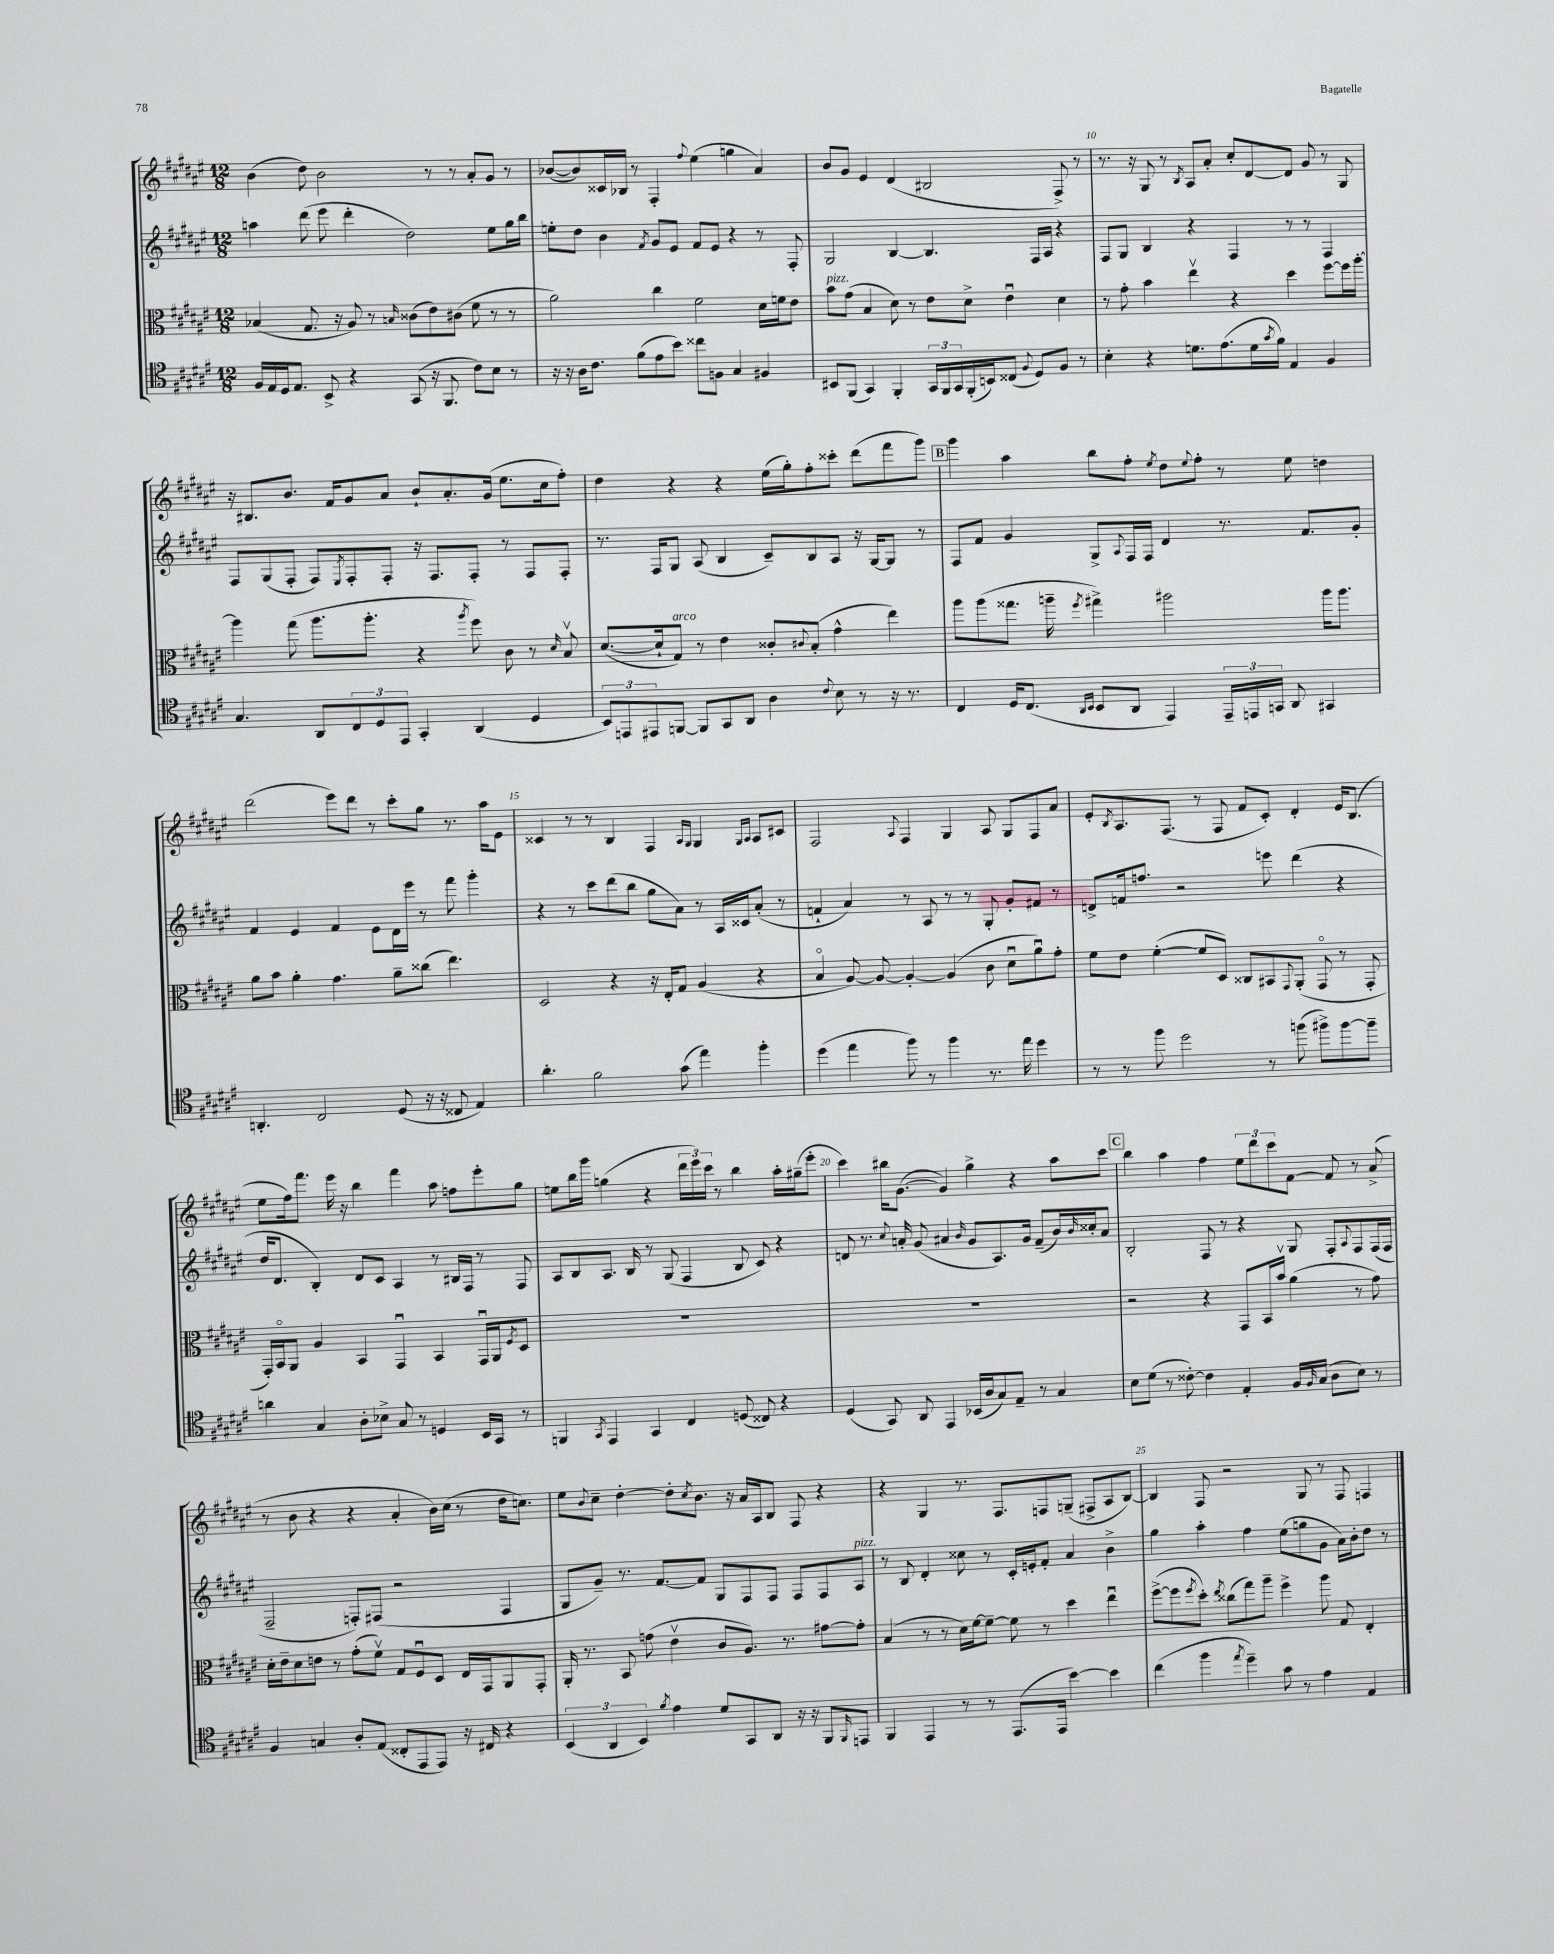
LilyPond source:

<<
\new StaffGroup <<
\new Staff = "s0" {
    \clef treble \key fis \major \numericTimeSignature \time 12/8
    b'4( dis''8) b'2 r8 r8 ais'8-. gis'8 r8 |
    bes'8~( bes'8) cisis'16 bes16 r8 fis4-. \appoggiatura { fis''8 } eis''4( g''4 ais'4) |
    b'8 gis'8 eis'4 dis'4( bis2 fis8->) r8 |
    r8. r16 gis8 r8 \acciaccatura { b8 } ais8 ais'8-. cis''8-. dis'8~ dis'8 gis'8 r8 gis8 |
    r16 bis8. b'8. fis'16 gis'8 ais'8 b'8-! ais'8.-. gis'16( eis''8. cis''16 fis''8-.) |
    dis''4 r4 r4 eis''16( gis''16-.) fis''8-. cisis'''8-. dis'''8( fis'''8 gis'''8) |
    \mark \markup { \box "B" } gis'''4 ais''4 b''8 fis''8-. \acciaccatura { eis''8 } dis''8 \appoggiatura { eis''8 } fis''8-. r8 eis''8 d''4 |
    dis'''2( eis'''8) dis'''8 r8 cis'''8-. gis''8 r8. ais''16 eis'8 |
    cisis'4 r8 r8 b4 fis4 \grace { ais16 gis16 } gis4 \grace { gis16 ais16 } ais8 cis'8 |
    fis2 \appoggiatura { ais8 } fis4 gis4 ais8 gis8 fis8 ais'8 |
    eis'8-. \acciaccatura { b8 } ais8. fis8.( r8 fis8 fis'8 cis'8-.) dis'4-. eis'16 b8.( |
    eis''8 fis''16) fis'''8. eis'''16 r16 b''4 fis'''4 ais''8 f''8 eis'''8-. gis''8 |
    e''8 b''16 gis'''16 g''4( r4 \tuplet 3/2 { dis'''16 eis'''16) cis'''16 } r8 b''4 ais''16-. gis''16--( eis'''8-. |
    cis'''4) bis''16 gis'8.~( gis'4) gis''4-> r4 ais''8 cis'''8 |
    \mark \markup { \box "C" } b''4 ais''4 fis''4 \tuplet 3/2 { eis''8 dis'''8 cis'''8 } fis'8~ fis'8 r8 ais'8->( |
    r8 b'8 r4 r4 ais'4-. b'16) cis''16( r8 dis''16 c''8.) |
    eis''8 \appoggiatura { b'8 } cis''8-- dis''4~-. dis''8-. \acciaccatura { cis''8 } b'8. r16 ais'16 ais16 b8 fis8 r4 |
    r4 gis4 r8. fis8. f8 g8--( fis8-> ais8 b8~) |
    b4 fis8 r2 gis8 r8 fis8 f4 \bar "|." |
}
\new Staff = "s1" {
    \clef treble \key fis \major \numericTimeSignature \time 12/8
    a''4 dis'''8( eis'''8 dis'''4-. dis''2) eis''8 gis''16 b''16 |
    e''8-. dis''8 b'4 \acciaccatura { fis'8 } gis'8 eis'8 fis'8 eis'8 r4 r8 fis8-. |
    gis2 b4~ b4. fis16 ais16 r4 |
    fis8 gis8 b4 r4 fis4 r8 r8 fis4 |
    fis8 gis8( fis8-. fis8) \acciaccatura { eis8 } fis8-. fis8-. r16 fis8. fis8-. r8 fis8 fis8-. |
    r8. fis16 gis8 ais8( b4 cis'8--) b8 ais8 r16 gis16~ gis8 r8 |
    \mark \markup { \box "B" } fis8 fis'8 gis'4 gis8-> \appoggiatura { ais8 } fis16 fis16 dis'4 r8. fis'8. gis'8-. |
    fis'4 eis'4 fis'4 eis'8 dis'16 eis'''16 r8 fis'''8 gis'''4-. |
    r4 r8 cis'''8 dis'''8( b''8 gis''8 ais'8) r8 ais16 cisis'16 ais'8-.( r8 |
    f'4-! ais'4) r8 ais8 r8 r8 gis8-. gis'8-. fis'8 r8 |
    d'8-> f'16 f''8. r2 e'''8 dis'''4( r4 |
    dis''16 dis'8. b4-.) dis'8 cis'8 ais4 r8 bis16 fis16 r8 fis8 |
    ais8 b8 ais8. b16 r8 gis8( fis4 b8 cis'8) r4 |
    d'8 r8. \appoggiatura { cis''8 } a'16-. gis'8( ais'4 \grace { b'16 } gis'8 ais8.) gis'16 fis'8--( b'16) \grace { b'16 } cisis''16-. ais'8 |
    \mark \markup { \box "C" } b2-. fis8 r8 r4 gis8 fis8-. \appoggiatura { ais8 } fis8 fis16( fis16 |
    fis2-- f8-.) fis8( r2 fis4 |
    gis8 gis'8--) r8. fis'8.~ fis'8 gis8 fis8 fis8 fis8 fis8 ais8^\markup { \italic "pizz." } |
    r8 b8 dis'4-. cisis''8 r8 cis'16-. e'16-. fis'8-. ais'4 b'4-> |
    gis''4 ais''4-. fis''4 eis''8( g''8 gis'8 ais'16) b'16-. dis''8 r8 \bar "|." |
}
\new Staff = "s2" {
    \clef alto \key fis \major \numericTimeSignature \time 12/8
    bes4( gis8. r16 ais8) r8 \grace { b16 } cisis'8( eis'8) cis'8( fis'8 r8 r8 |
    ais'2) cis''4 fis'2 dis'16 f'16 eis'8 |
    b'8^\markup { \italic "pizz." } gis'8( b4 dis'8) r8 eis'8 dis'8-> eis'4\downbow dis'4 |
    r8 gis'8-. b'4 eis''4\upbow r4 dis''4 fis''8~ fis''16 ais''16~-. |
    ais''4 gis''8( ais''8. ais''8.-. r4 \acciaccatura { ais''8 } fis''8) cis'8 r8 \grace { dis'16 } b8\upbow |
    dis'8.~( dis'16-! gis8^\markup { \italic "arco" }) r8 eis'4 cisis'8-. \appoggiatura { cis'8 } b8-.( gis'4-^ eis''4) |
    \mark \markup { \box "B" } ais''8 ais''8( gisis''8. a''16-- \acciaccatura { fis''8 } gis''4->) ais''2 ais''16 ais''8. |
    ais'8 b'8 ais'4-. gis'4. ais'8-- cisis''8( eis''4.) |
    dis2 r4 r16 eis16-. gis8 ais4( r4 |
    b4\flageolet ais8~) ais8~ ais4~-. ais4( cis'8 dis'8\downbow ais'8\downbow) gis'8-. |
    fis'8 eis'8 fis'4~-.( fis'8 dis8) cisis8 bis,8 \appoggiatura { gis,8 } ais,8-.( gis,8\flageolet r8 gis,8-. |
    gis,16-.) b,16\flageolet ais,8 ais4 b,4 gis,4\downbow b,4 gis,16\downbow ais,16 \acciaccatura { fis8 } dis8 |
    R1. |
    R1. |
    \mark \markup { \box "C" } r2 r4 gis,8 b,16 b'16\upbow ais'4( r8 gis'8) |
    dis'16-. eis'16-- dis'8 e'8 r8 gis'8-.( fis'8\upbow) gis8 fis8\downbow dis8 eis16 gis,16 ais,8 gis,8-. |
    ais,16-. r8. b,8 g'8( eis'4\upbow cis'8 ais8.) r8. gis'8~ gis'8-. |
    b4( r8 r8 dis'16) fis'16~ fis'8~-- fis'8 r8 dis''4 eis''4\downbow |
    fis''8~->( fis''8 \acciaccatura { fis''8 } dis''8-.) \acciaccatura { eis''8 } cisis''8( gis''8) ais''8-- fis''4-> ais''8 gis8 eis4-. \bar "|." |
}
\new Staff = "s3" {
    \clef tenor \key fis \major \numericTimeSignature \time 12/8
    fis16 eis16 dis16 eis8. b,8-> r4 gis,8( r16 fis,8. cis'8) b8 r8 |
    r16 r16 ais16 cis'8. fis'8( eis'8 b'8) cisis''8 f8 gis4 fis4 |
    bis,8 fis,8( gis,4) fis,4-. \tuplet 3/2 { gis,16 fis,16 gis,16 } fis,16-.( b,16) cisis8( \appoggiatura { fis8 } dis8) fis8 r8 |
    b4-. r4 d'8. eis'8.( d'16 \acciaccatura { gis'8 } fis'16) eis4 fis4 |
    gis4. ais,8 \tuplet 3/2 { cis8 dis8 eis,8 } gis,4-. ais,4( dis4 |
    \tuplet 3/2 { b,8) e,8 eis,8 } f,8~ f,8 gis,8 ais,8 ais4 \appoggiatura { cis'8 } b8 r8 r16 r8. |
    \mark \markup { \box "B" } cis4 dis16 cis8.( \grace { ais,16 b,16 } b,8 ais,8 eis,4) \tuplet 3/2 { eis,16-- e,16 g,16 } ais,8 gis,4 |
    a,4.-. cis2 dis8( r16 r16 cisis8 eis4) |
    ais'4.-. fis'2 gis'8( eis''4) fis''4-. |
    dis''4( eis''4 fis''8) r8 fis''4 r8. eis''16 dis''4 |
    r8 r8 fis''8 dis''2 r8 f''8( fis''8->) fis''8~ fis''8-- |
    a'4 gis4 ais8-. bes8-> gis8 r8 d4 b,16 gis,16 r8 |
    f,4 \acciaccatura { gis,8 } eis,4 gis,4 cis4 d8( cisis8) r4 |
    dis4( gis,8) ais,8 eis,4 bes,16( ais16 gis8) eis8-- r8 gis4 |
    \mark \markup { \box "C" } b8 dis'8( r8 cisis'8~-.) cisis'4 eis4-. fis16 \grace { fis16 } gis16( ais8 b8) r8 |
    fis4 g4 ais8-. eis8( cisis8-. eis,8 eis,8) r16 cis16 r4 |
    \tuplet 3/2 { b,4( ais,4 b,4) } \acciaccatura { fis'8 } eis'4 dis'8 gis,8 ais,8 r16 r16 fis,8 \grace { fis,16 } e,8 |
    fis,4 eis,4 r8 r8 eis,8.( eis,16 b'4~) b'4 |
    cis''4( fis''4 \acciaccatura { eis''8 } dis''4--) gis'8 r8 eis'4 eis4 \bar "|." |
}
>>
>>
\layout { \context { \Score currentBarNumber = #7 \override BarNumber.break-visibility = ##(#f #t #t) barNumberVisibility = #(every-nth-bar-number-visible 5) } }
